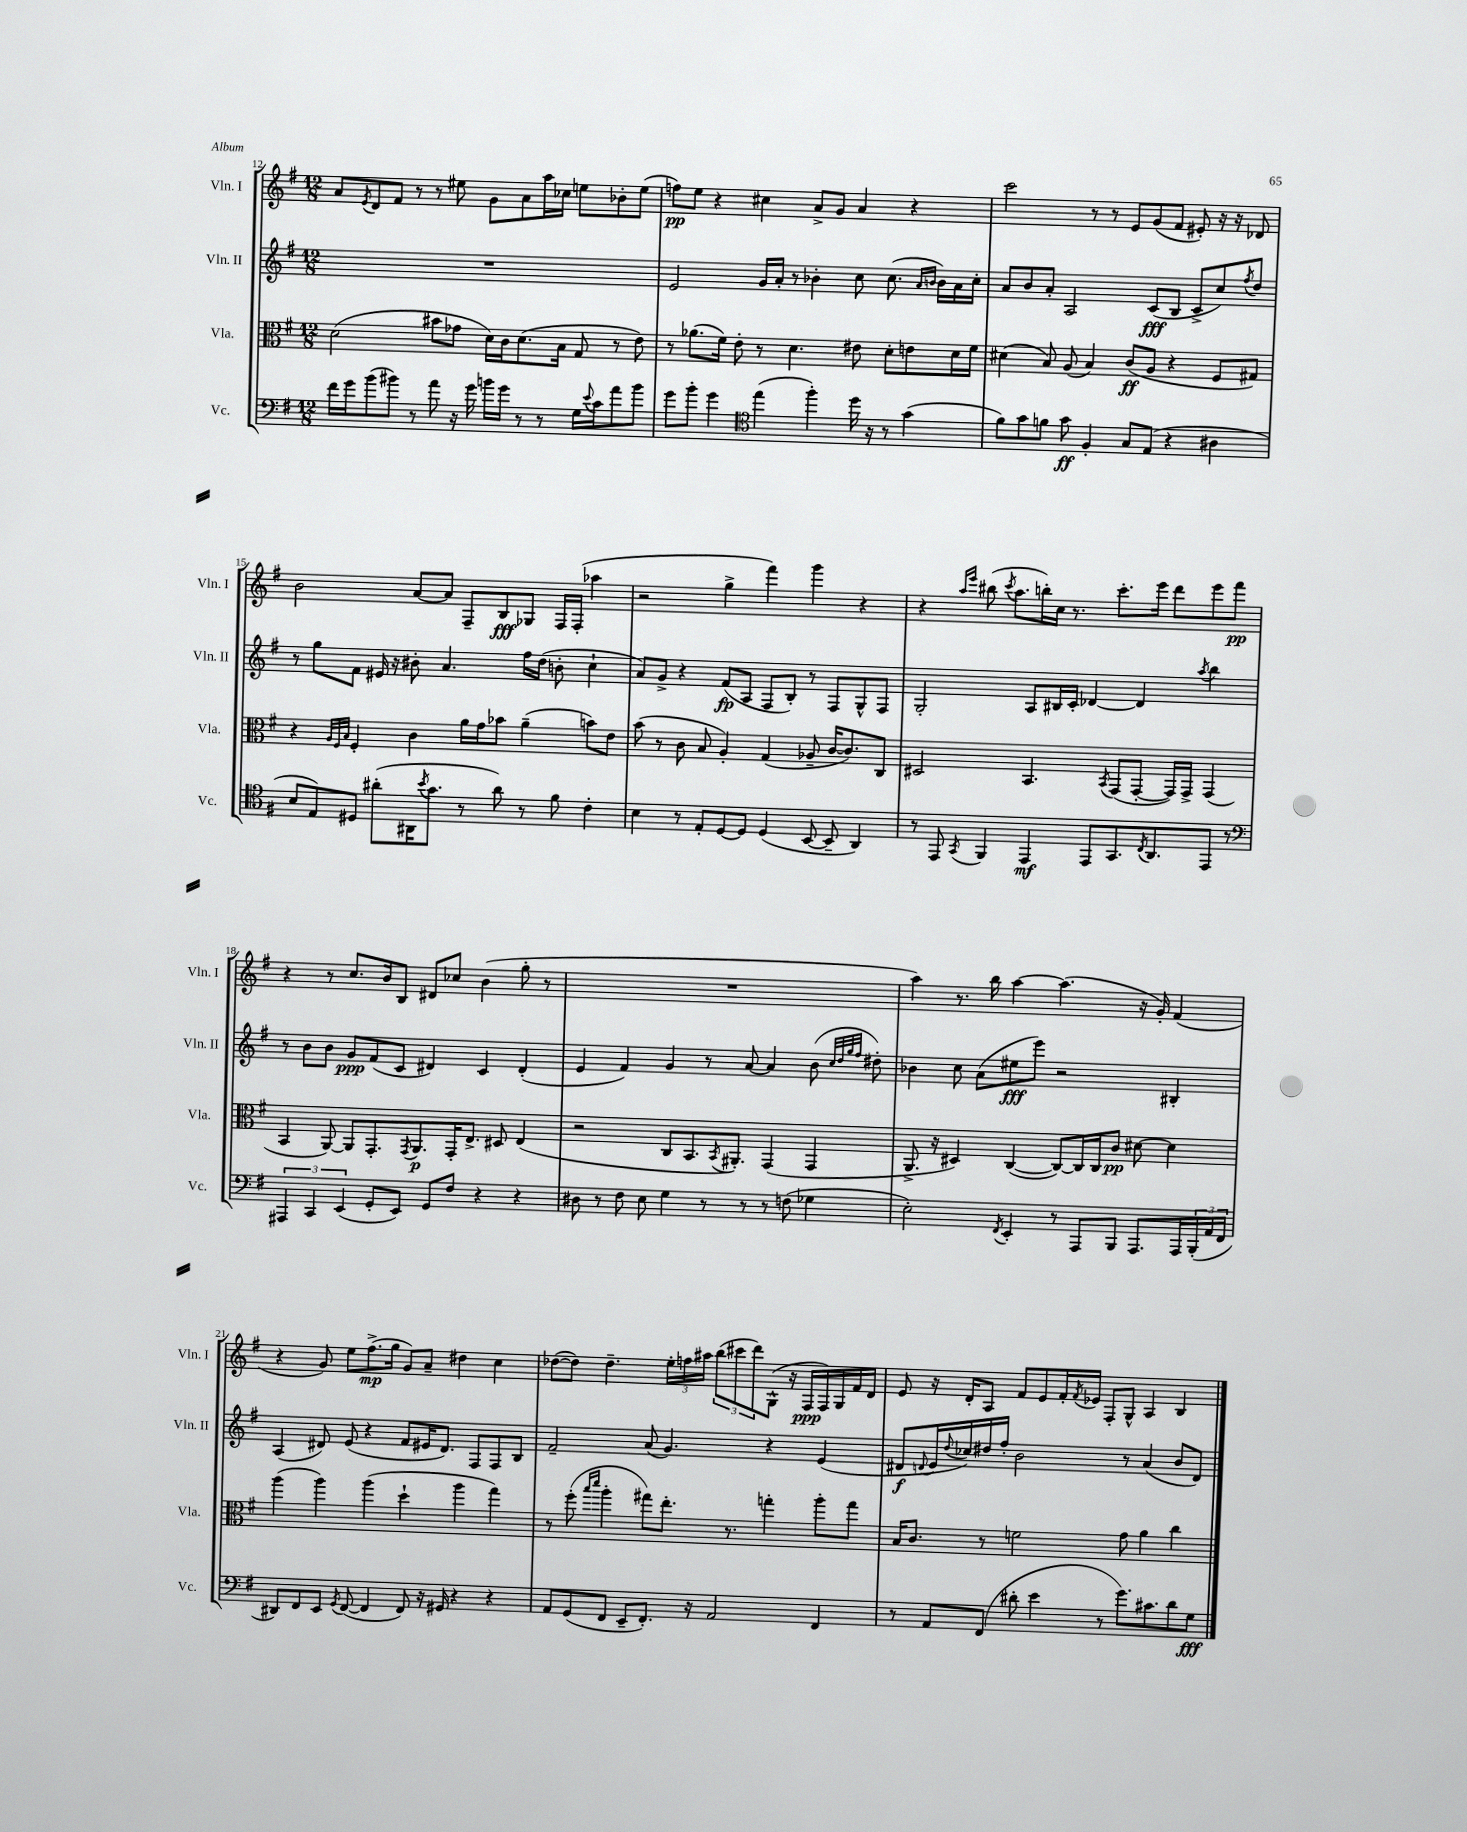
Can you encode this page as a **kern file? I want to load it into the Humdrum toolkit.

**kern	**dynam	**kern	**dynam	**kern	**dynam	**kern	**dynam
*part4	*part4	*part3	*part3	*part2	*part2	*part1	*part1
*staff4	*staff4	*staff3	*staff3	*staff2	*staff2	*staff1	*staff1
*I"Vc.	*	*I"Vla.	*	*I"Vln. II	*	*I"Vln. I	*
*I'Vc.	*	*I'Vla.	*	*I'Vln. II	*	*I'Vln. I	*
*clefF4	*	*clefC3	*	*clefG2	*	*clefG2	*
*k[f#]	*	*k[f#]	*	*k[f#]	*	*k[f#]	*
*M12/8	*	*M12/8	*	*M12/8	*	*M12/8	*
=12	=12	=12	=12	=12	=12	=12	=12
16f#\LL	.	(2d\	.	1.r	.	8a/L	.
16g\J	.	.	.	.	.	.	.
.	.	.	.	.	.	8qe/	.
(8b\	.	.	.	.	.	8d/	.
8b#X\J)	.	.	.	.	.	8f#/J	.
8r	.	.	.	.	.	8r	.
8a\	.	8b#X\L	.	.	.	8r	.
16r	.	8g-X\J	.	.	.	8ee#X\	.
16g\	.	.	.	.	.	.	.
16bn\LL	.	16d\LL)	.	.	.	8g\L	.
16g\JJ	.	16c\J	.	.	.	.	.
8r	.	(8.d\	.	.	.	8a\	.
8r	.	.	.	.	.	16aa\L	.
.	.	16B\Jk	.	.	.	16cc-X\JJ	.
16G\LL	.	8G/	.	.	.	8een\L	.
8qqe/	.	.	.	.	.	.	.
16c\J	.	.	.	.	.	.	.
8a\	.	8r	.	.	.	8b-X'\	.
8b\J	.	8e\)	.	.	.	(8ee\J	.
=13	=13	=13	=13	=13	=13	=13	=13
8g\L	.	8r	.	2e/	.	8ffn\L)	pp
8b'\J	.	(8.a-X\L	.	.	.	8ee\J	.
4g\	.	.	.	.	.	4r	.
.	.	16f#\Jk)	.	.	.	.	.
.	.	8e'\	.	.	.	.	.
*clefC4	*	*	*	*	*	*	*
(4ee\	.	8r	.	16g/LL	.	4cc#X\	.
.	.	.	.	16a'/JJ	.	.	.
.	.	4.d\	.	8r	.	.	.
4ff#'\)	.	.	.	4b-X'\	.	8a^/L	.
.	.	.	.	.	.	8g/J	.
16dd\	.	8e#X\	.	8cc\	.	4a/	.
16r	.	.	.	.	.	.	.
8r	.	8d'\L	.	(8.cc\	.	.	.
(4g\	.	8en\	.	.	.	4r	.
.	.	.	.	16qqa/LL	.	.	.
.	.	.	.	16qqbn/JJ	.	.	.
.	.	.	.	16b\LL)	.	.	.
.	.	16d\L	.	16a\	.	.	.
.	.	16f#\JJ	.	16cc'\JJ	.	.	.
=14	=14	=14	=14	=14	=14	=14	=14
8f#\L)	.	(4d#X\	.	8a/L	.	2ccc\	.
8g\	.	.	.	8b/	.	.	.
8fn\J	.	8B/)	.	8a'/J	.	.	.
8g\	ff	(8A/	.	2A/	.	.	.
4F#'/	.	4B/)	.	.	.	8r	.
.	.	.	.	.	.	8r	.
8G/L	.	(8c/L	ff	.	.	8e/L	.
(8E/J	.	8A/J	.	(8c/L	fff	(8g/	.
4r	.	4r	.	8B/J	.	8f#/J	.
.	.	.	.	8c^/L	.	8e#X'/)	.
4A#X\	.	8F#/L	.	8cc/)	.	16r	.
.	.	.	.	.	.	16r	.
.	.	.	.	8qff#/	.	.	.
.	.	8G#X/J)	.	8dd/J	.	8d-X/	.
!!LO:LB:g=z
=15	=15	=15	=15	=15	=15	=15	=15
8B/L	.	4r	.	8r	.	2b\	.
8E/)	.	.	.	8gg\L	.	.	.
.	.	32qqA/LLL	.	.	.	.	.
.	.	32qqF#/	.	.	.	.	.
.	.	32qqB/JJJ	.	.	.	.	.
8D#X/J	.	4F#'/	.	8f#\J	.	.	.
(8a#X'\L	.	.	.	16e#X/	.	.	.
.	.	.	.	16r	.	.	.
16AA#X\K	.	4c\	.	8b#X'\	.	[8a/L	.
8qb/	.	.	.	.	.	.	.
8.g\J	.	.	.	.	.	.	.
.	.	.	.	4.a/	.	8a/J]	.
8r	.	16a\LL	.	.	.	8F#~/L	.
.	.	16g\J	.	.	.	.	.
8a#\)	.	8b-X\J	.	.	.	8B/	fff
8r	.	(4a~\	.	16ff#\LL	.	8G-X/J	.
.	.	.	.	(16dd\JJ	.	.	.
8f#\	.	.	.	8bn'\	.	16F#/LL	.
.	.	.	.	.	.	(16F#'/JJ	.
4c'\	.	8bn\L)	.	4cc`\	.	4aa-X\	.
.	.	8e\J	.	.	.	.	.
=16	=16	=16	=16	=16	=16	=16	=16
4B\	.	(8b\	.	8a/L)	.	2r	.
.	.	8r	.	8g^/J	.	.	.
8r	.	8c\	.	4r	.	.	.
8E'/L	.	8B/	.	.	.	.	.
[8D/	.	4A'/)	.	(8f#/L	fp	4gg^\	.
8D/J]	.	.	.	8A/J	.	.	.
(4D/	.	(4G/	.	8F#/L	.	4fff#\)	.
.	.	.	.	8B'/J)	.	.	.
[8BB/	.	8A-X~/	.	8r	.	4ggg\	.
8BB~/]	.	[16c/KL	.	8F#/L	.	.	.
.	.	8.c/])	.	.	.	.	.
4AA/)	.	.	.	8G^^/	.	4r	.
.	.	8C/J	.	8F#/J	.	.	.
=17	=17	=17	=17	=17	=17	=17	=17
8r	.	2D#X/	.	2G'/	.	4r	.
8EE/	.	.	.	.	.	.	.
.	.	.	.	.	.	16qqaa/LL	.
8qGG/	.	.	.	.	.	16qqeee/JJ	.
4FF#/	.	.	.	.	.	(8bb#X\	.
.	.	.	.	.	.	8qccc/	.
.	.	.	.	.	.	8.aa\L	.
4EE/	mf	4.BB/	.	8A/L	.	.	.
.	.	.	.	.	.	16bbn'\L)	.
.	.	.	.	16B#X/L	.	16cc\JJ	.
.	.	.	.	16c'/JJ	.	8.r	.
8EE/L	.	.	.	[4d-X/	.	.	.
.	.	8qBB/	.	.	.	.	.
8.GG/	.	(8GG/L	.	.	.	8.ccc'\L	.
.	.	[8GG'/J	.	4d-/]	.	.	.
8qC/	.	.	.	.	.	.	.
8.AA/	.	.	.	.	.	16eee\Jk	.
.	.	16GG/LL])	.	.	.	8ddd\L	.
.	.	16GG^/JJ	.	.	.	.	.
.	.	.	.	8qaa/	.	.	.
8EE/J	.	(4GG/	.	4bb\	.	8eee\	.
8r	.	.	.	.	.	8fff#\J	pp
!!LO:LB:g=z
=18	=18	=18	=18	=18	=18	=18	=18
*clefF4	*	*	*	*	*	*	*
6AAA#X/	.	4BB/	.	8r	.	4r	.
.	.	.	.	8b\L	.	.	.
6CC/	.	.	.	.	.	.	.
.	.	[8AA/)	.	8b\J	.	8r	.
(6EE/	.	.	.	.	.	.	.
.	.	8AA/L]	.	8g/L	ppp	8.cc/L	.
8GG'/L	.	8.GG'/	.	(8f#/	.	.	.
.	.	.	.	.	.	16b/k	.
8EE/J)	.	.	.	8c/J	.	8B/J	.
.	.	8qGG/	.	.	.	.	.
.	.	8.AA/	p	.	.	.	.
8GG/L	.	.	.	4d#X/)	.	8d#X/L	.
8F#/J	.	16GG'/K	.	.	.	8cc-X/J	.
.	.	8.E^/J	.	.	.	.	.
4r	.	.	.	4c/	.	(4b\	.
.	.	8D#X/	.	.	.	.	.
4r	.	(4E/	.	(4d#'/	.	8gg'\	.
.	.	.	.	.	.	8r	.
=19	=19	=19	=19	=19	=19	=19	=19
8D#X\	.	2r	.	4e/	.	1.r	.
8r	.	.	.	.	.	.	.
8F#\	.	.	.	4f#/)	.	.	.
8E\	.	.	.	.	.	.	.
4G\	.	8C/L	.	4g/	.	.	.
.	.	8.BB/	.	.	.	.	.
8r	.	.	.	8r	.	.	.
.	.	8qBB/	.	.	.	.	.
.	.	8.AA#X'/J)	.	.	.	.	.
8r	.	.	.	[8a/	.	.	.
8r	.	(4GG/	.	4a/]	.	.	.
(8Fn\	.	.	.	.	.	.	.
4G-X\	.	4GG/	.	(8b\	.	.	.
.	.	.	.	32qqcc/LLL	.	.	.
.	.	.	.	32qqdd/	.	.	.
.	.	.	.	32qqgg/	.	.	.
.	.	.	.	32qqff#/JJJ	.	.	.
.	.	.	.	8dd#X'\)	.	.	.
=20	=20	=20	=20	=20	=20	=20	=20
2E'\)	.	8.AA^/	.	4b-X\	.	4aa\)	.
.	.	16r	.	.	.	.	.
.	.	4D#X/)	.	8cc\	.	8.r	.
.	.	.	.	(8a\L	.	.	.
.	.	.	.	.	.	16bb\	.
8qFF#/	.	.	.	.	.	.	.
4EE'/	.	([4C/	.	8ee#X\	fff	[4aa\	.
.	.	.	.	8eee\J)	.	.	.
8r	.	8C/L_)	.	2r	.	(4.aa\]	.
8AAA/L	.	16C/L]	.	.	.	.	.
.	.	16C/J	.	.	.	.	.
8BBB/J	.	8c/J	pp	.	.	.	.
8.AAA/L	.	[8d#X\	.	.	.	16r	.
.	.	.	.	.	.	16g'/)	.
.	.	4d#\]	.	4B#X'/	.	(4f#/	.
16AAA/L	.	.	.	.	.	.	.
(24BBB'/	.	.	.	.	.	.	.
24AA/	.	.	.	.	.	.	.
24FF#/JJ	.	.	.	.	.	.	.
!!LO:LB:g=z
=21	=21	=21	=21	=21	=21	=21	=21
8DD#X/L)	.	(4aa\	.	(4A/	.	4r	.
8FF#/	.	.	.	.	.	.	.
8EE/J	.	4aa\)	.	8d#X/)	.	8g/)	.
8qGG/	.	.	.	.	.	.	.
([8FF#/	.	.	.	(8e/	.	8ee\L	.
4FF#/]	.	(4aa\	.	4r	.	(8.ff#^\	mp
.	.	.	.	.	.	16gg\Jk	.
8FF#/)	.	4dd`\	.	8f#/L	.	8g/L)	.
16r	.	.	.	16e#X/K	.	8a~/J	.
16GG#X/	.	.	.	8.d#/J)	.	.	.
4r	.	4aa\	.	.	.	4dd#X\	.
.	.	.	.	8F#/L	.	.	.
4r	.	4gg\)	.	8F#/	.	4cc\	.
.	.	.	.	8B/J	.	.	.
=22	=22	=22	=22	=22	=22	=22	=22
8AA/L	.	8r	.	2f#~/	.	([8dd-X\L	.
(8GG/	.	(8ff#'\	.	.	.	8dd-\J])	.
.	.	16qqbb/LL	.	.	.	.	.
.	.	16qqddd/JJ	.	.	.	.	.
8FF#/J	.	4aa'\	.	.	.	4.dd-~\	.
8EE~/L	.	.	.	.	.	.	.
8.FF#'/J)	.	8gg#X\L)	.	(8a/	.	.	.
.	.	8.ee'\J	.	4.g/)	.	24ee'\LL	.
.	.	.	.	.	.	24ffn\	.
16r	.	.	.	.	.	.	.
.	.	.	.	.	.	24aa#X\JJ	.
2AA/	.	.	.	.	.	(12bb\L	.
.	.	8.r	.	.	.	.	.
.	.	.	.	.	.	12ccc#X\	.
.	.	.	.	.	.	12ddd\)	.
.	.	4ggn'\	.	4r	.	(8G^^\J	.
.	.	.	.	.	.	16r	.
.	.	.	.	.	.	16F#/LL	ppp
4FF#/	.	8aa'\L	.	(4e/	.	16F#/)	.
.	.	.	.	.	.	16G/	.
.	.	8gg\J	.	.	.	16f#/	.
.	.	.	.	.	.	16d/JJ	.
=23	=23	=23	=23	=23	=23	=23	=23
8r	.	16B/KL	.	8d#X/L	f	8e/	.
.	.	8.c/J	.	.	.	.	.
.	.	.	.	8qqdn/	.	.	.
8AA/L	.	.	.	16e/L	.	16r	.
.	.	.	.	8qqdd/	.	.	.
.	.	.	.	16cc-X/)	.	16d'/KL	.
(8FF#/J	.	8r	.	16dd#X/	.	8A/J	.
.	.	.	.	16ff#'/JJ	.	.	.
8d#X'\	.	2fn\	.	2b\	.	8f#/L	.
4e\	.	.	.	.	.	8e/	.
.	.	.	.	.	.	16f#'/L	.
.	.	.	.	.	.	8qf#/	.
.	.	.	.	.	.	16e-X/JJ	.
8r	.	.	.	.	.	8F#'/L	.
8.g\L)	.	8g\	.	8r	.	8G^^/J	.
.	.	4a\	.	(4a/	.	4A/	.
8.c#X\	.	.	.	.	.	.	.
8d#\	.	4cc\	.	8b/L	.	4B/	.
8G\J	fff	.	.	8d/J)	.	.	.
==	==	==	==	==	==	==	==
*-	*-	*-	*-	*-	*-	*-	*-
